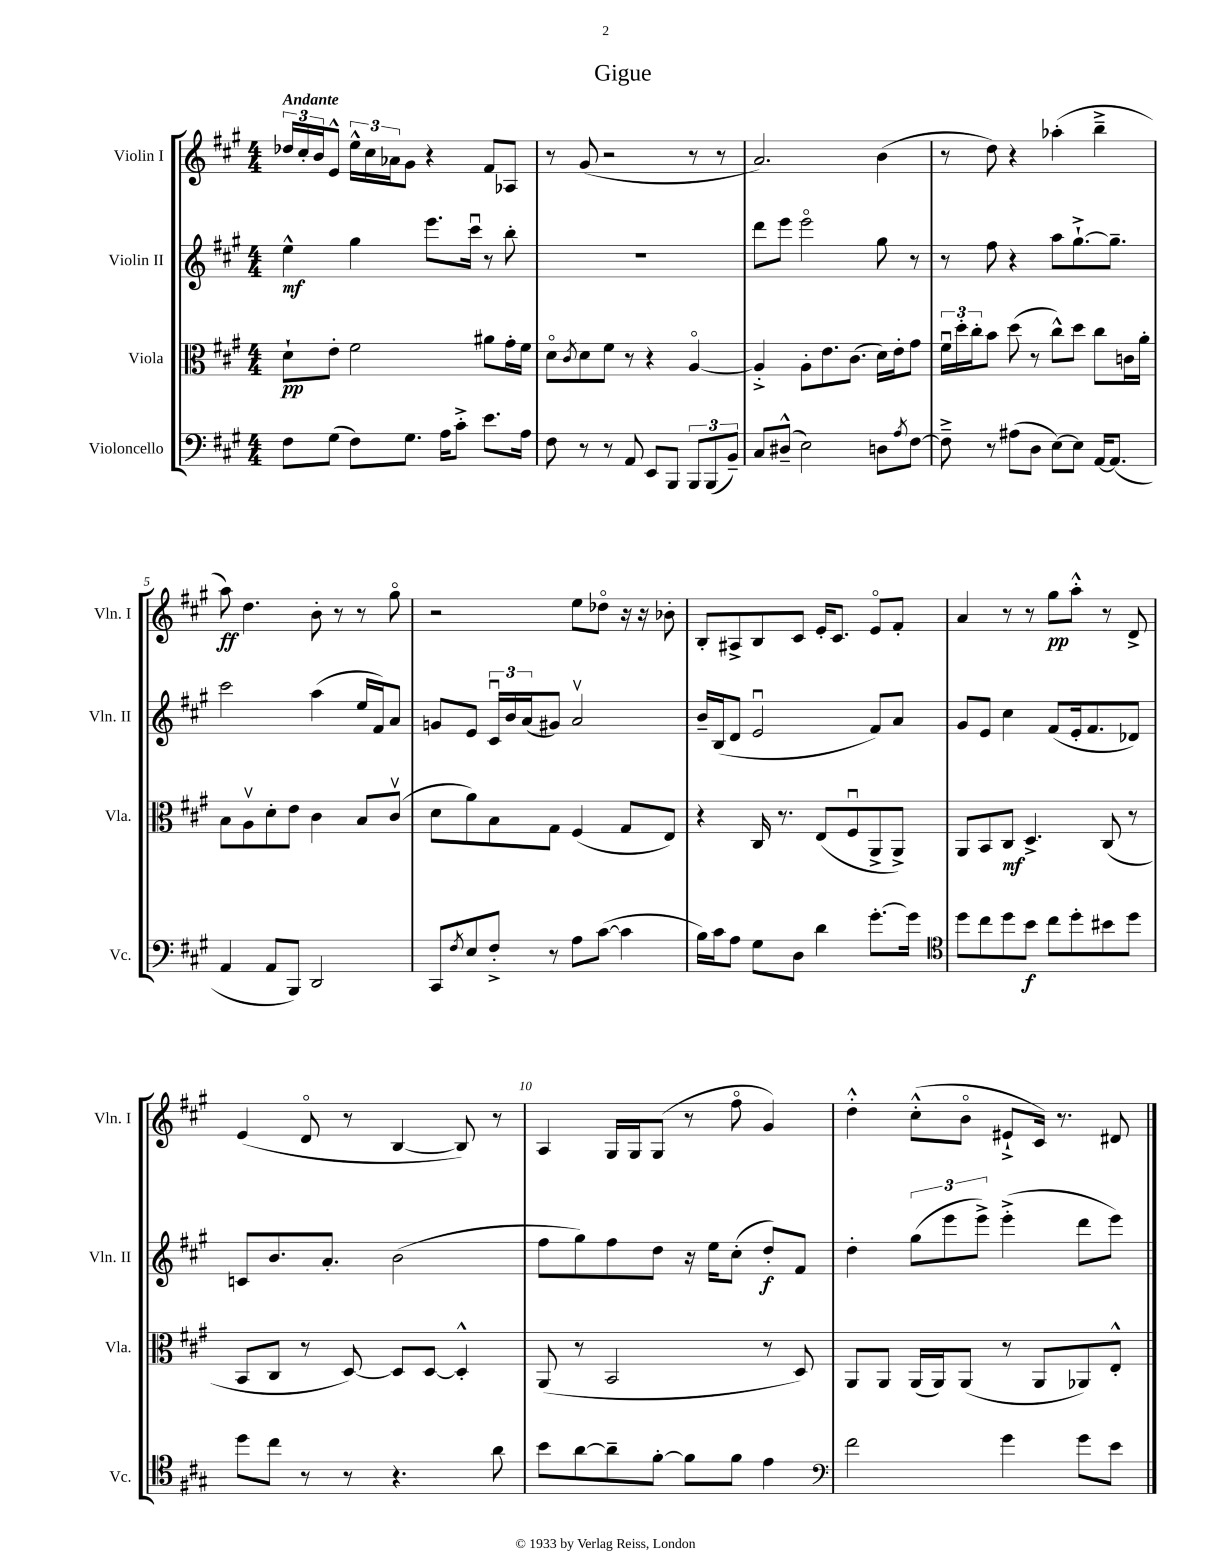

**kern	**dynam	**kern	**dynam	**kern	**dynam	**kern	**dynam
*part4	*part4	*part3	*part3	*part2	*part2	*part1	*part1
*staff4	*staff4	*staff3	*staff3	*staff2	*staff2	*staff1	*staff1
*I"Violoncello	*	*I"Viola	*	*I"Violin II	*	*I"Violin I	*
*I'Vc.	*	*I'Vla.	*	*I'Vln. II	*	*I'Vln. I	*
*clefF4	*	*clefC3	*	*clefG2	*	*clefG2	*
*k[f#c#g#]	*	*k[f#c#g#]	*	*k[f#c#g#]	*	*k[f#c#g#]	*
*M4/4	*	*M4/4	*	*M4/4	*	*M4/4	*
=1	=1	=1	=1	=1	=1	=1	=1
!	!	!	!	!	!	!LO:TX:a:B:t=Andante	!
8F#\L	.	8d`\L	pp	4ee^^\	mf	24dd-X/LL	.
.	.	.	.	.	.	24cc#'/	.
.	.	.	.	.	.	24b/J	.
(8G#\J	.	8e'\J	.	.	.	8e^^/J	.
8F#\L)	.	2f#\	.	4gg#\	.	24ee^^\LL	.
.	.	.	.	.	.	24cc#\	.
.	.	.	.	.	.	24a-X\J	.
8.G#\J	.	.	.	.	.	8g#\J	.
.	.	.	.	8.eee\L	.	4r	.
16A\KL	.	.	.	.	.	.	.
8c#'^\J	.	.	.	.	.	.	.
.	.	.	.	16ccc#u\Jk	.	.	.
8.e\L	.	8a#X\L	.	8r	.	8f#/L	.
.	.	16g#'\L	.	8bb'\	.	8A-X/J	.
16A\Jk	.	16f#\JJ	.	.	.	.	.
=2	=2	=2	=2	=2	=2	=2	=2
8F#\	.	8d\L	.	1r	.	8r	.
.	.	8qc#/	.	.	.	.	.
8r	.	8d\	.	.	.	(8g#/	.
8r	.	8f#\J	.	.	.	2r	.
8AA/	.	8r	.	.	.	.	.
8EE/L	.	4r	.	.	.	.	.
8BBB/J	.	.	.	.	.	.	.
12BBB/L	.	[4A/	.	.	.	8r	.
(12BBB/	.	.	.	.	.	.	.
.	.	.	.	.	.	8r	.
12BB~/J)	.	.	.	.	.	.	.
=3	=3	=3	=3	=3	=3	=3	=3
8C#/L	.	4A'^/]	.	8ddd\L	.	2.a/)	.
(8D#X~^^/J	.	.	.	8eee\J	.	.	.
2E\)	.	8A'\L	.	2eee\	.	.	.
.	.	8.e\	.	.	.	.	.
.	.	(8.c#\J	.	.	.	.	.
8Dn\L	.	16d\LL)	.	8gg#\	.	(4b\	.
.	.	16e'\J	.	.	.	.	.
8qA/	.	.	.	.	.	.	.
[8F#\J	.	8g#\J	.	8r	.	.	.
=4	=4	=4	=4	=4	=4	=4	=4
8F#~^\]	.	24f#u\LL	.	8r	.	8r	.
.	.	24dd'\	.	.	.	.	.
.	.	24cc#'\J	.	.	.	.	.
8r	.	8b\J	.	8ff#\	.	8dd\)	.
(8A#X\L	.	(8dd\	.	4r	.	4r	.
8D\J	.	8r	.	.	.	.	.
[8E\L)	.	8cc#^^\L)	.	8aa\L	.	(4aa-X'\	.
8E\J]	.	8dd\J	.	[8.gg#`^\	.	.	.
[16AA/KL	.	8cc#\L	.	.	.	4bb~^\	.
(8.AA/J]	.	.	.	8.gg#~\J]	.	.	.
.	.	16cn\L	.	.	.	.	.
.	.	16a'\JJ	.	.	.	.	.
!!LO:LB:g=z
=5	=5	=5	=5	=5	=5	=5	=5
4AA/	.	8B\L	.	2ccc#\	.	8aa\)	ff
.	.	8Av\	.	.	.	4.dd\	.
8AA/L	.	8d'\	.	.	.	.	.
8BBB/J)	.	8e\J	.	.	.	.	.
2DD/	.	4c#\	.	(4aa\	.	8b'\	.
.	.	.	.	.	.	8r	.
.	.	8B/L	.	16ee/LL	.	8r	.
.	.	.	.	16f#/J)	.	.	.
.	.	(8c#v/J	.	8a/J	.	8gg#\	.
=6	=6	=6	=6	=6	=6	=6	=6
8CC#/L	.	8d\L	.	8gn/L	.	2r	.
8qF#/	.	.	.	.	.	.	.
8E/	.	8a\)	.	8e/J	.	.	.
8F#'^/J	.	8B\	.	24c#u/LL	.	.	.
.	.	.	.	24b/	.	.	.
.	.	.	.	(24a/J	.	.	.
8r	.	8G#\J	.	8g#X/J)	.	.	.
8A\L	.	(4F#/	.	2av/	.	8ee\L	.
([8c#\J	.	.	.	.	.	8dd-X\J	.
4c#\]	.	8G#/L	.	.	.	16r	.
.	.	.	.	.	.	16r	.
.	.	8E/J)	.	.	.	8b-X'\	.
=7	=7	=7	=7	=7	=7	=7	=7
16B\LL)	.	4r	.	16b~/LL	.	8B'/L	.
16c#\J	.	.	.	(16B/J	.	.	.
8A\J	.	.	.	8d/J	.	8A#X^/	.
8G#\L	.	16C#/	.	2eu/	.	8B/	.
.	.	8.r	.	.	.	.	.
8D\J	.	.	.	.	.	8c#/J	.
4d\	.	(8E/L	.	.	.	16e'/KL	.
.	.	.	.	.	.	8.c#/J	.
.	.	8F#u/	.	.	.	.	.
[8.g#'\L	.	8AA^/	.	8f#/L)	.	8e/L	.
.	.	8AA^/J)	.	8a/J	.	8f#'/J	.
16g#\Jk]	.	.	.	.	.	.	.
=8	=8	=8	=8	=8	=8	=8	=8
*clefC4	*	*	*	*	*	*	*
8dd\L	.	8AA/L	.	8g#/L	.	4a/	.
8cc#\	.	8BB/	.	8e/J	.	.	.
8dd\	.	8C#/J	mf	4cc#\	.	8r	.
8b\J	f	4.D^/	.	.	.	8r	.
8cc#\L	.	.	.	(8f#/L	.	8gg#\L	pp
8dd'\	.	.	.	16e'/k	.	8aa'^^\J	.
.	.	.	.	8.f#/	.	.	.
8b#X\	.	(8C#/	.	.	.	8r	.
8dd\J	.	8r	.	8d-X/J)	.	8d^/	.
!!LO:LB:g=z
=9	=9	=9	=9	=9	=9	=9	=9
8dd\L	.	8BB/L	.	8cn/L	.	(4e/	.
8cc#\J	.	8C#/J	.	8.b/	.	.	.
8r	.	8r	.	.	.	8d/	.
.	.	.	.	8.a'/J	.	.	.
8r	.	[8D/)	.	.	.	8r	.
4.r	.	8D/L]	.	(2b\	.	[4B/	.
.	.	[8D/J	.	.	.	.	.
.	.	4D'^^/]	.	.	.	8B/])	.
8a\	.	.	.	.	.	8r	.
=10	=10	=10	=10	=10	=10	=10	=10
8b\L	.	(8AA/	.	8ff#\L	.	4A/	.
[8a\	.	8r	.	8gg#\)	.	.	.
8a~\]	.	2BB/	.	8ff#\	.	16G#/LL	.
.	.	.	.	.	.	16G#/J	.
[8f#'\J	.	.	.	8dd\J	.	(8G#/J	.
8f#\L]	.	.	.	16r	.	8r	.
.	.	.	.	16ee\KL	.	.	.
8f#\J	.	.	.	(8cc#'\J	.	8ff#\	.
4e\	.	8r	.	8dd'/L)	f	4g#/)	.
.	.	8D/)	.	8f#/J	.	.	.
=11	=11	=11	=11	=11	=11	=11	=11
*clefF4	*	*	*	*	*	*	*
2f#\	.	8AA/L	.	4dd'\	.	4dd'^^\	.
.	.	8AA/J	.	.	.	.	.
.	.	(16AA/LL	.	(12gg#\L	.	(8cc#'^^\L	.
.	.	16AA/J)	.	.	.	.	.
.	.	.	.	12eee\	.	.	.
.	.	(8AA/J	.	.	.	8b\J	.
.	.	.	.	12eee^\J)	.	.	.
4g#\	.	8r	.	(4eee'^\	.	8e#X`^/L	.
.	.	8AA/L	.	.	.	16c#/Jk)	.
.	.	.	.	.	.	8.r	.
8g#\L	.	8AA-X/)	.	8ddd\L	.	.	.
8e\J	.	8E'^^/J	.	8eee\J)	.	8d#X/	.
==	==	==	==	==	==	==	==
*-	*-	*-	*-	*-	*-	*-	*-
